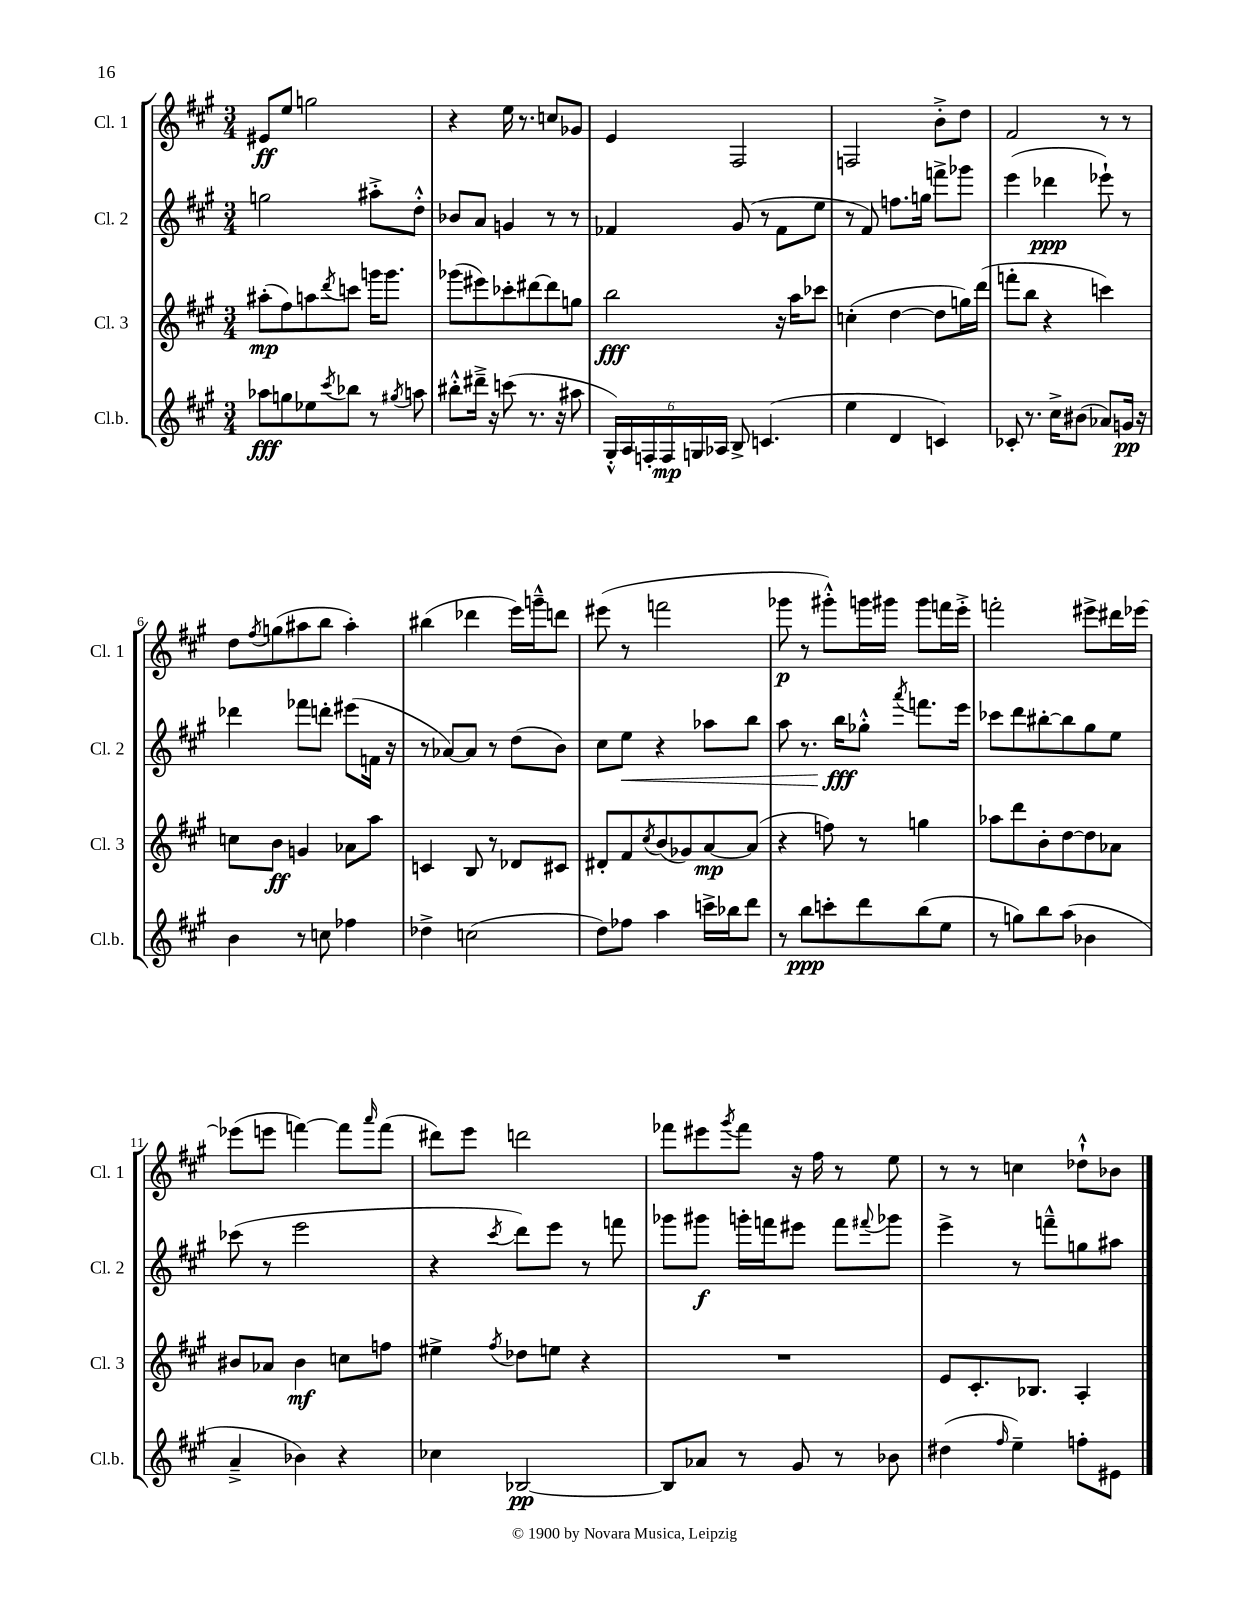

**kern	**dynam	**kern	**dynam	**kern	**dynam	**kern	**dynam
*part4	*part4	*part3	*part3	*part2	*part2	*part1	*part1
*staff4	*staff4	*staff3	*staff3	*staff2	*staff2	*staff1	*staff1
*I"Cl.b.	*	*I"Cl. 3	*	*I"Cl. 2	*	*I"Cl. 1	*
*I'Cl.b.	*	*I'Cl. 3	*	*I'Cl. 2	*	*I'Cl. 1	*
*clefG2	*	*clefG2	*	*clefG2	*	*clefG2	*
*k[f#c#g#]	*	*k[f#c#g#]	*	*k[f#c#g#]	*	*k[f#c#g#]	*
*M3/4	*	*M3/4	*	*M3/4	*	*M3/4	*
=1	=1	=1	=1	=1	=1	=1	=1
8aa-X\L	fff	(8aa#X'\L	mp	2ggn\	.	8e#X/L	ff
8ggn\	.	8ff#\)	.	.	.	8ee/J	.
8ee-X\	.	8aan\	.	.	.	2ggn\	.
8qccc#/	.	8qddd/	.	.	.	.	.
8bb-X\J	.	8cccn\J	.	.	.	.	.
8r	.	16gggn\KL	.	8aa#X'^\L	.	.	.
.	.	8.ggg\J	.	.	.	.	.
8qgg#X/	.	.	.	.	.	.	.
8aan\	.	.	.	8dd'^^\J	.	.	.
=2	=2	=2	=2	=2	=2	=2	=2
8bb#X'^^\L	.	(8ggg-X\L	.	8b-X/L	.	4r	.
16ddd#X~^\Jk	.	8eee#X\)	.	8a/J	.	.	.
16r	.	.	.	.	.	.	.
(8cccn\	.	8ccc-X'\	.	4gn/	.	16ee\	.
.	.	.	.	.	.	8.r	.
8.r	.	[8ddd#X\	.	.	.	.	.
.	.	8ddd#\]	.	8r	.	8ccn/L	.
16r	.	.	.	.	.	.	.
8aa#X\	.	8ggn\J	.	8r	.	8g-X/J	.
=3	=3	=3	=3	=3	=3	=3	=3
24G#'^^/LL)	.	2bb\	fff	4f-X/	.	4e/	.
24A/	.	.	.	.	.	.	.
24Fn'/	.	.	.	.	.	.	.
24F/	mp	.	.	.	.	.	.
24Gn/	.	.	.	.	.	.	.
24A-X/JJ	.	.	.	.	.	.	.
8B^/	.	.	.	(8g#/	.	2F#/	.
(4.cn/	.	.	.	8r	.	.	.
.	.	16r	.	8f-\L	.	.	.
.	.	16aa\KL	.	.	.	.	.
.	.	8ccc-X\J	.	8ee\J	.	.	.
=4	=4	=4	=4	=4	=4	=4	=4
4ee\	.	(4ccn'\	.	8r	.	2Fn/	.
.	.	.	.	8f#/)	.	.	.
4d/	.	[4dd\	.	8.ffn\L	.	.	.
.	.	.	.	16ggn\Jk	.	.	.
4cn/)	.	8dd\L]	.	8fffn^\L	.	8b'^\L	.
.	.	16ggn\L)	.	8ggg-X\J	.	8dd\J	.
.	.	(16ddd\JJ	.	.	.	.	.
=5	=5	=5	=5	=5	=5	=5	=5
8c-X'/	.	8fffn'\L	.	(4eee\	.	2f#/	.
8.r	.	8bb\J	.	.	.	.	.
.	.	4r	.	4ddd-X\	ppp	.	.
16cc#^\KL	.	.	.	.	.	.	.
(8b#X\J	.	.	.	.	.	.	.
8a-X/L)	.	4cccn\)	.	8eee-X`\)	.	8r	.
16gn/Jk	pp	.	.	8r	.	8r	.
16r	.	.	.	.	.	.	.
!!LO:LB:g=z
=6	=6	=6	=6	=6	=6	=6	=6
4b\	.	8ccn\L	.	4ddd-X\	.	8dd\L	.
.	.	.	.	.	.	8qff#/	.
.	.	8b\J	ff	.	.	(8ggn\	.
8r	.	4gn/	.	8fff-X\L	.	8aa#X\	.
8ccn\	.	.	.	8dddn'\J	.	8bb\J	.
4ff-X\	.	8a-X\L	.	(8eee#X\L	.	4aa#'\)	.
.	.	8aa\J	.	16fn\Jk	.	.	.
.	.	.	.	16r	.	.	.
=7	=7	=7	=7	=7	=7	=7	=7
4dd-X^\	.	4cn/	.	8r	.	(4bb#X\	.
.	.	.	.	[8a-X/L)	.	.	.
(2ccn\	.	8B/	.	8a-/J]	.	4ddd-X\	.
.	.	8r	.	8r	.	.	.
.	.	8d-X/L	.	(8dd\L	.	16eee\LL)	.
.	.	.	.	.	.	16gggn~^^\J	.
.	.	8c#X/J	.	8b\J)	.	8dddn\J	.
=8	=8	=8	=8	=8	=8	=8	=8
8dd\L)	.	8d#X'/L	.	8cc#\L	.	(8eee#X\	.
!	!	!	!	!	!LO:HP:b	!	!
8ff-X\J	.	8f#/	.	8ee\J	<	8r	.
.	.	8qcc#/	.	.	.	.	.
4aa\	.	(8b/	.	4r	.	2fffn\	.
.	.	8g-X/)	.	.	.	.	.
16cccn^\LL	.	[8a/	mp	8aa-X\L	.	.	.
16bb-X\J	.	.	.	.	.	.	.
8ddd\J	.	(8a/J]	.	8bb\J	.	.	.
=9	=9	=9	=9	=9	=9	=9	=9
8r	.	4r	.	8aa\	.	8ggg-X\	p
8bb\L	ppp	.	.	8.r	.	8r	.
8cccn'\	.	8ffn\)	.	.	.	8ggg#X'^^\L)	.
.	.	.	.	16bb\KL	fff	.	.
8ddd\	.	8r	.	8gg-X'^^\J	[	16gggn\L	.
.	.	.	.	.	.	16ggg#X\JJ	.
.	.	.	.	8qaaa/	.	.	.
(8bb\	.	4ggn\	.	8.fffn\L	.	8ggg#\L	.
8ee\J	.	.	.	.	.	16fffn\L	.
.	.	.	.	16eee\Jk	.	16eee'^\JJ	.
=10	=10	=10	=10	=10	=10	=10	=10
8r	.	8aa-X\L	.	8ccc-X\L	.	2fffn'\	.
8ggn\L)	.	8ddd\	.	8ddd\	.	.	.
8bb\	.	8b'\	.	[8bb#X'\	.	.	.
(8aa\J	.	[8dd\	.	8bb#\]	.	.	.
4b-X\	.	8dd\]	.	8gg#\	.	8eee#X^\L	.
.	.	8a-X\J	.	8ee\J	.	16ddd#X\L	.
.	.	.	.	.	.	[16eee-X\JJ	.
!!LO:LB:g=z
=11	=11	=11	=11	=11	=11	=11	=11
4a~^/	.	8b#X/L	.	(8ccc-X\	.	(8eee-X\L]	.
.	.	8a-X/J	.	8r	.	8eeen\J	.
4b-X\)	.	4b#\	mf	2eee\	.	[4fffn\)	.
4r	.	8ccn\L	.	.	.	8fff\L]	.
.	.	.	.	.	.	16qqaaa/	.
.	.	8ffn\J	.	.	.	(8fff\J	.
=12	=12	=12	=12	=12	=12	=12	=12
4cc-X\	.	4ee#X^\	.	4r	.	8ddd#X\L)	.
.	.	.	.	.	.	8eee\J	.
.	.	8qff#/	.	8qccc#/	.	.	.
[2B-X/	pp	8dd-X\L	.	8ddd\L)	.	2dddn\	.
.	.	8een\J	.	8eee\J	.	.	.
.	.	4r	.	8r	.	.	.
.	.	.	.	8fffn\	.	.	.
=13	=13	=13	=13	=13	=13	=13	=13
8B-/L]	.	2.r	.	8ggg-X\L	.	8fff-X\L	.
8a-X/J	.	.	.	8ggg#X\J	f	8eee#X\	.
.	.	.	.	.	.	8qggg#/	.
8r	.	.	.	16gggn'\LL	.	8fff-\J	.
.	.	.	.	16fffn\J	.	.	.
8g#/	.	.	.	8eee#X\J	.	16r	.
.	.	.	.	.	.	16ff#\	.
8r	.	.	.	8fff\L	.	8r	.
.	.	.	.	8qqfff#X/	.	.	.
8b-X\	.	.	.	8ggg-X\J	.	8ee\	.
=14	=14	=14	=14	=14	=14	=14	=14
(4dd#X\	.	8e/L	.	4eee^\	.	8r	.
.	.	8.c#'/	.	.	.	8r	.
16qqff#/	.	.	.	.	.	.	.
4ee~\)	.	.	.	8r	.	4ccn\	.
.	.	8.B-X/J	.	.	.	.	.
.	.	.	.	8fffn~^^\L	.	.	.
8ffn'\L	.	4A'/	.	8ggn\	.	8dd-X`^^\L	.
8e#X\J	.	.	.	8aa#X\J	.	8b-X\J	.
==	==	==	==	==	==	==	==
*-	*-	*-	*-	*-	*-	*-	*-
